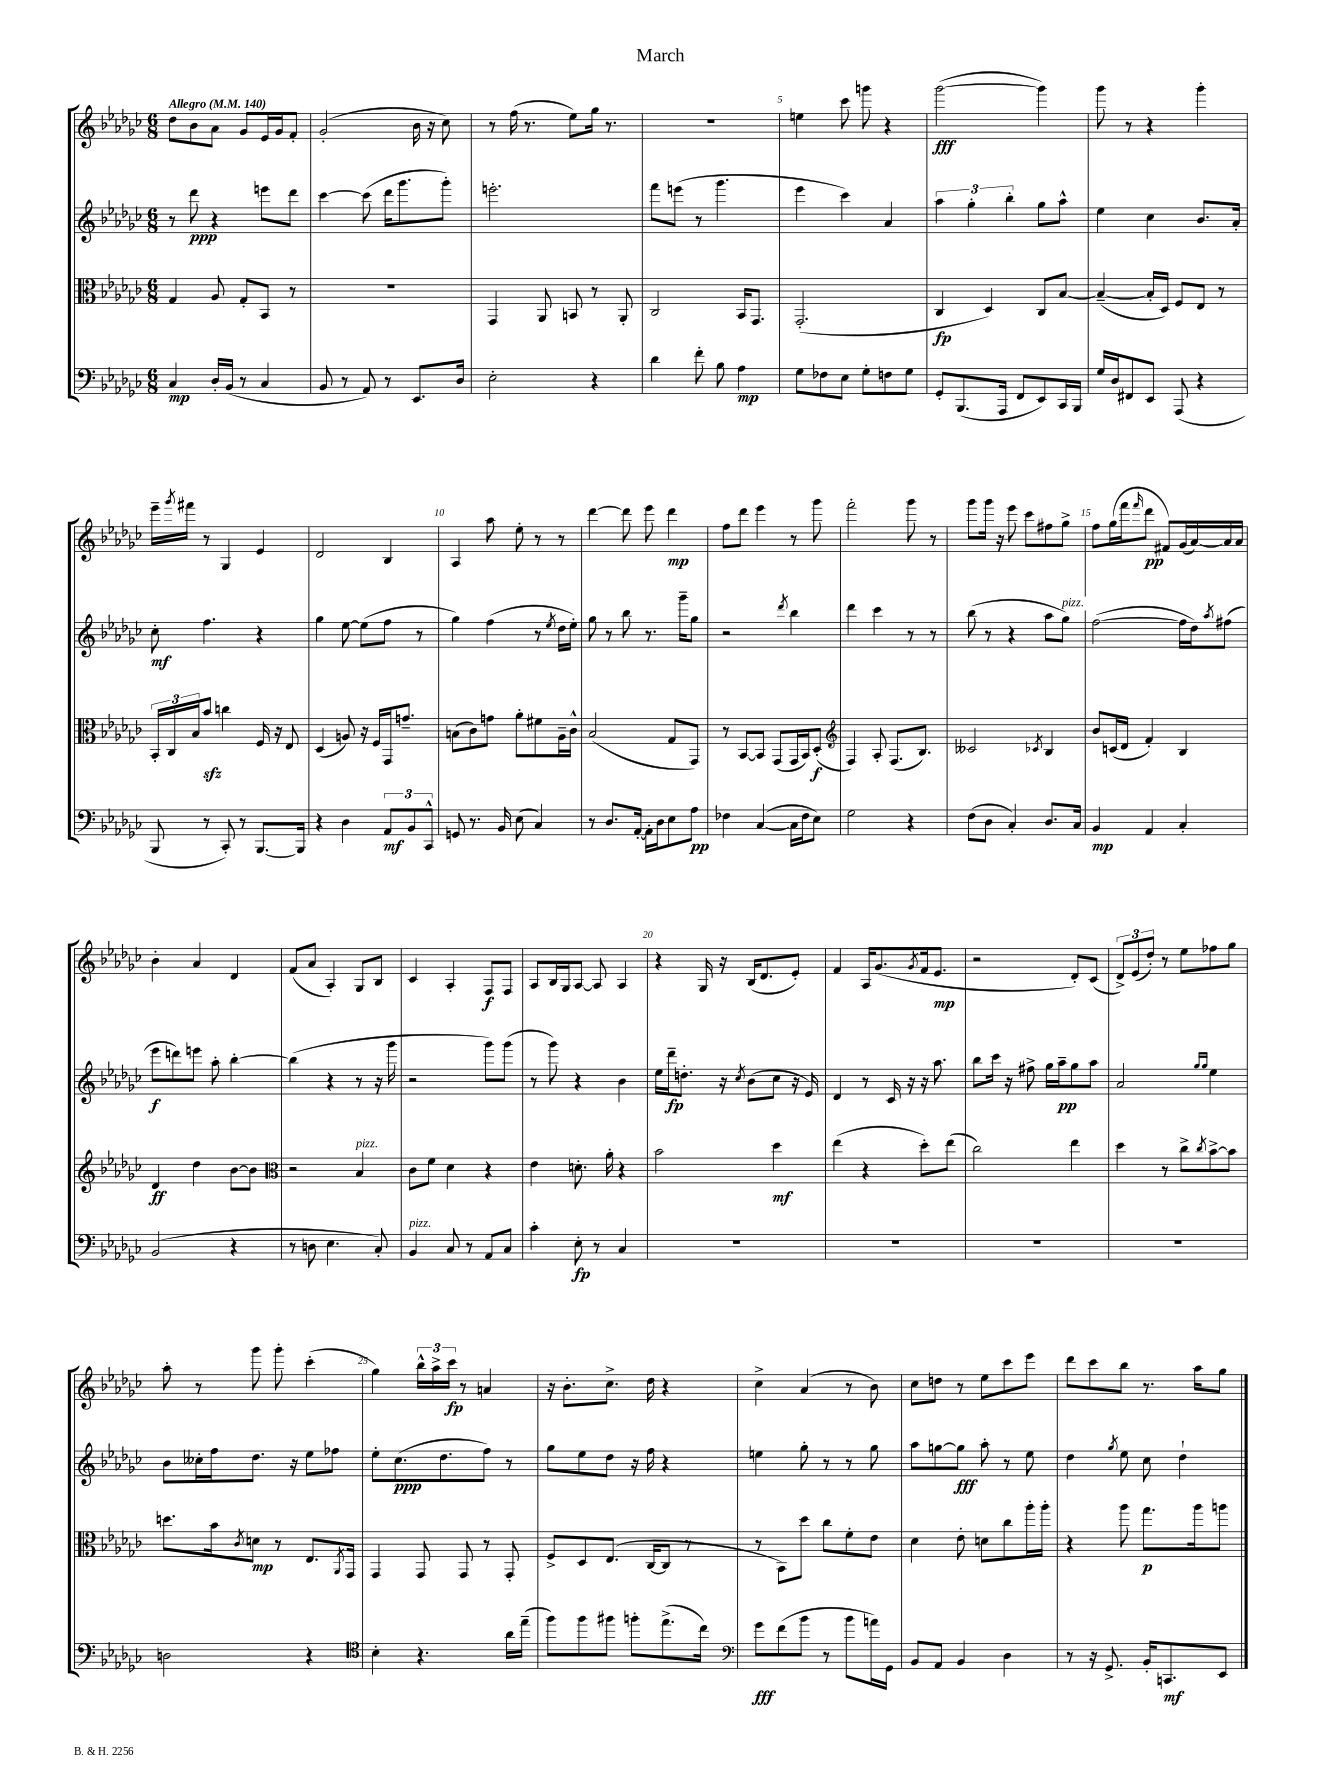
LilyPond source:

\header { title = "March" }
<<
\new StaffGroup <<
\new Staff = "s0" {
    \clef treble \key ges \major \numericTimeSignature \time 6/8 \tempo "Allegro" 4 = 140
    des''8 bes'8 aes'8 ges'8 ees'16 ges'16 f'8-. |
    ges'2-.( bes'16 r16 ces''8) |
    r8 f''16( r8. ees''8) ges''16 r8. |
    R2. |
    e''4 ces'''8 g'''8 r4 |
    ges'''2~\fff( ges'''4) |
    ges'''8 r8 r4 ges'''4-. |
    ees'''16-- \acciaccatura { ges'''8 } fis'''16 r8 ges4 ees'4 |
    des'2 bes4 |
    aes4 aes''8 ees''8-. r8 r8 |
    des'''4~ des'''8 ees'''8 des'''4\mp |
    f''8 des'''8 ees'''4 r8 ges'''8 |
    f'''2-. ges'''8 r8 |
    ges'''8 ges'''16 r16 ees'''8 ces'''8 fis''8 ges''8-> |
    f''8 ges''16( f'''16 \grace { f'''16 } des'''8\pp fis'8) ges'16( aes'16~) aes'16 aes'16 |
    bes'4-. aes'4 des'4 |
    f'8( aes'8 aes4-.) ges8 bes8 |
    ces'4 aes4-. f8\f f8 |
    aes8 bes16 ges16 aes8~ aes8 aes4 |
    r4 ges16 r16 bes16( des'8. ees'8-.) |
    f'4 aes16 ges'8.( \acciaccatura { ges'8 } f'16 ees'8.\mp |
    r2 des'8-.) ces'8( |
    \tuplet 3/2 { des'8->) ees'8( des''8-.) } r8 ees''8 fes''8 ges''8 |
    aes''8-. r8 ges'''8 ges'''8-. ces'''4-.( |
    ges''4) \tuplet 3/2 { bes''16-^ aes''16-> ces'''16\fp } r8 a'4 |
    r16 bes'8.-. ces''8.-> des''16 r4 |
    ces''4-> aes'4( r8 bes'8) |
    ces''8 d''8 r8 ees''8 ces'''8 ees'''8 |
    des'''8 ces'''8 bes''8 r8. aes''16 ges''8 \bar "|." |
}
\new Staff = "s1" {
    \clef treble \key ges \major \numericTimeSignature \time 6/8
    r8 des'''8\ppp r4 e'''8 des'''8 |
    ces'''4~ ces'''8( des'''16 ges'''8. ges'''8-.) |
    e'''2.-. |
    f'''8 e'''8( r8 ges'''4. |
    ees'''4 ces'''4) aes'4 |
    \tuplet 3/2 { aes''4 ges''4-. bes''4-. } ges''8 aes''8-^ |
    ees''4 ces''4 bes'8. aes'16-. |
    ces''8-.\mf f''4. r4 |
    ges''4 ees''8~ ees''8( f''8 r8 |
    ges''4) f''4( r8 \acciaccatura { ees''8 } des''16 ees''16-.) |
    ges''8 r8 bes''8 r8. ges'''16-- ges''8 |
    r2 \acciaccatura { des'''8 } bes''4 |
    des'''4 ces'''4 r8 r8 |
    bes''8( r8 r4 aes''8 ges''8^\markup { \italic "pizz." }) |
    f''2~( f''16 des''16) \acciaccatura { aes''8 } fis''8( |
    ees'''8\f d'''8) e'''8 aes''8-. bes''4~-. |
    bes''4( r4 r8 r16 ges'''16 |
    r2 ges'''8) ges'''8( |
    r8 ges'''8) r4 bes'4 |
    ees''16 des'''16--\fp d''8.-. r16 \acciaccatura { ces''8 } bes'8( ces''8 r16 ees'16) |
    des'4 r8 ces'16 r16 r16 aes''8. |
    bes''8 ces'''16 r16 fis''8-> ges''16 aes''16--\pp ges''8 aes''8 |
    aes'2 \grace { ges''16 ges''16 } ees''4 |
    bes'8 ceses''16-. f''16 des''8. r16 ees''8 fes''8 |
    ees''8-. ces''8.\ppp( des''8. f''8) r8 |
    ges''8 ees''8 des''8 r16 f''16 r4 |
    e''4 ges''8-. r8 r8 ges''8 |
    aes''8 g''8~ g''8\fff aes''8-. r8 ees''8 |
    des''4 \acciaccatura { ges''8 } ees''8 ces''8 des''4-! \bar "|." |
}
\new Staff = "s2" {
    \clef alto \key ges \major \numericTimeSignature \time 6/8
    ges4 aes8 ges8-. bes,8 r8 |
    R2. |
    ges,4 aes,8 b,8 r8 aes,8-. |
    ces2 bes,16 ges,8. |
    ges,2.-.( |
    ces4\fp des4) ces8 bes8~ |
    bes4~--( bes16-. des16) f8 ees8 r8 |
    \tuplet 3/2 { bes,16-. ces16 bes16 } bes'8\sfz c''4 f16 r16 ees8 |
    des4( a8) r16 f16 ges,16 g'8.-- |
    b8( ces'8) g'8 aes'8-. fis'8 aes16-- ces'16-^ |
    bes2( ges8 ges,8) |
    r8 bes,8~ bes,8 ges,8( ges,16 bes,16) des8-.\f( |
    \clef treble f4) aes8-. f8.( bes8.) |
    ceses'2 \acciaccatura { ces'8 } bes4 |
    bes'8 c'16( des'16 f'4-.) bes4 |
    des'4\ff des''4 bes'8~ bes'8 |
    \clef alto r2 bes4^\markup { \italic "pizz." } |
    ces'8 f'8 des'4 r4 |
    ees'4 d'8.-. aes'16-. r4 |
    bes'2 des''4\mf |
    ees''4( r4 des''8-.) ees''8( |
    ces''2) ees''4 |
    des''4 r8 ces''8-> \acciaccatura { ces''8 } bes'8~-> bes'8 |
    d''8. bes'16 \acciaccatura { ces'8 } d'8\mp r8 ees8. \acciaccatura { aes,8 } ges,16 |
    ges,4 ges,8 ges,8 r8 ges,8-. |
    f8-> des8 ees8.( ces16~ ces8 r8 |
    r8 bes,8) des''8 ces''8 f'8-. ees'8 |
    des'4 ees'8-. d'8 ces''8 aes''16-. aes''16-. |
    r4 aes''8 ges''8.\p aes''16 a''8 \bar "|." |
}
\new Staff = "s3" {
    \clef bass \key ges \major \numericTimeSignature \time 6/8
    ces4\mp des16-. bes,16( r8 ces4 |
    bes,8 r8 aes,8) r8 ees,8. des16 |
    ees2-. r4 |
    des'4 f'8-. bes8 aes4\mp |
    ges8 fes8 ees8 ges8-. f8 ges8 |
    ges,8-. bes,,8.( aes,,16 f,8 ees,8) ces,16 bes,,16 |
    ges16 des16 fis,8 ees,8 aes,,8( r4 |
    bes,,8 r8 ces,8-.) r8 bes,,8.~ bes,,16 |
    r4 des4 \tuplet 3/2 { aes,8\mf bes,8 ces,8-^ } |
    g,8 r8. bes,16 ees8( ces4) |
    r8 des8. aes,16~-. aes,16-. des16 ees8 aes8\pp |
    fes4 ces4~( ces16 fes16 ees8) |
    ges2 r4 |
    f8( des8 ces4-.) des8. ces16 |
    bes,4\mp aes,4 ces4-. |
    bes,2( r4 |
    r8 d8 ees4. ces8-.) |
    bes,4^\markup { \italic "pizz." } ces8 r8 aes,8 ces8 |
    ces'4-. ees8-.\fp r8 ces4 |
    R2. |
    R2. |
    R2. |
    R2. |
    d2 r4 |
    \clef tenor bes4-. r4. aes'16 ees''16--( |
    f''8) f''8 fis''8 f''8-. ees''8.->( ces''16) |
    \clef bass ges'8\fff f'8( bes'8 r8 bes'8 a'16) ges,16 |
    bes,8 aes,8 bes,4 des4 |
    r8 r16 ges,8.-> bes,16-. c,8.\mf ees,8 \bar "|." |
}
>>
>>
\layout { \context { \Score \override BarNumber.break-visibility = ##(#f #t #t) barNumberVisibility = #(every-nth-bar-number-visible 5) } }
